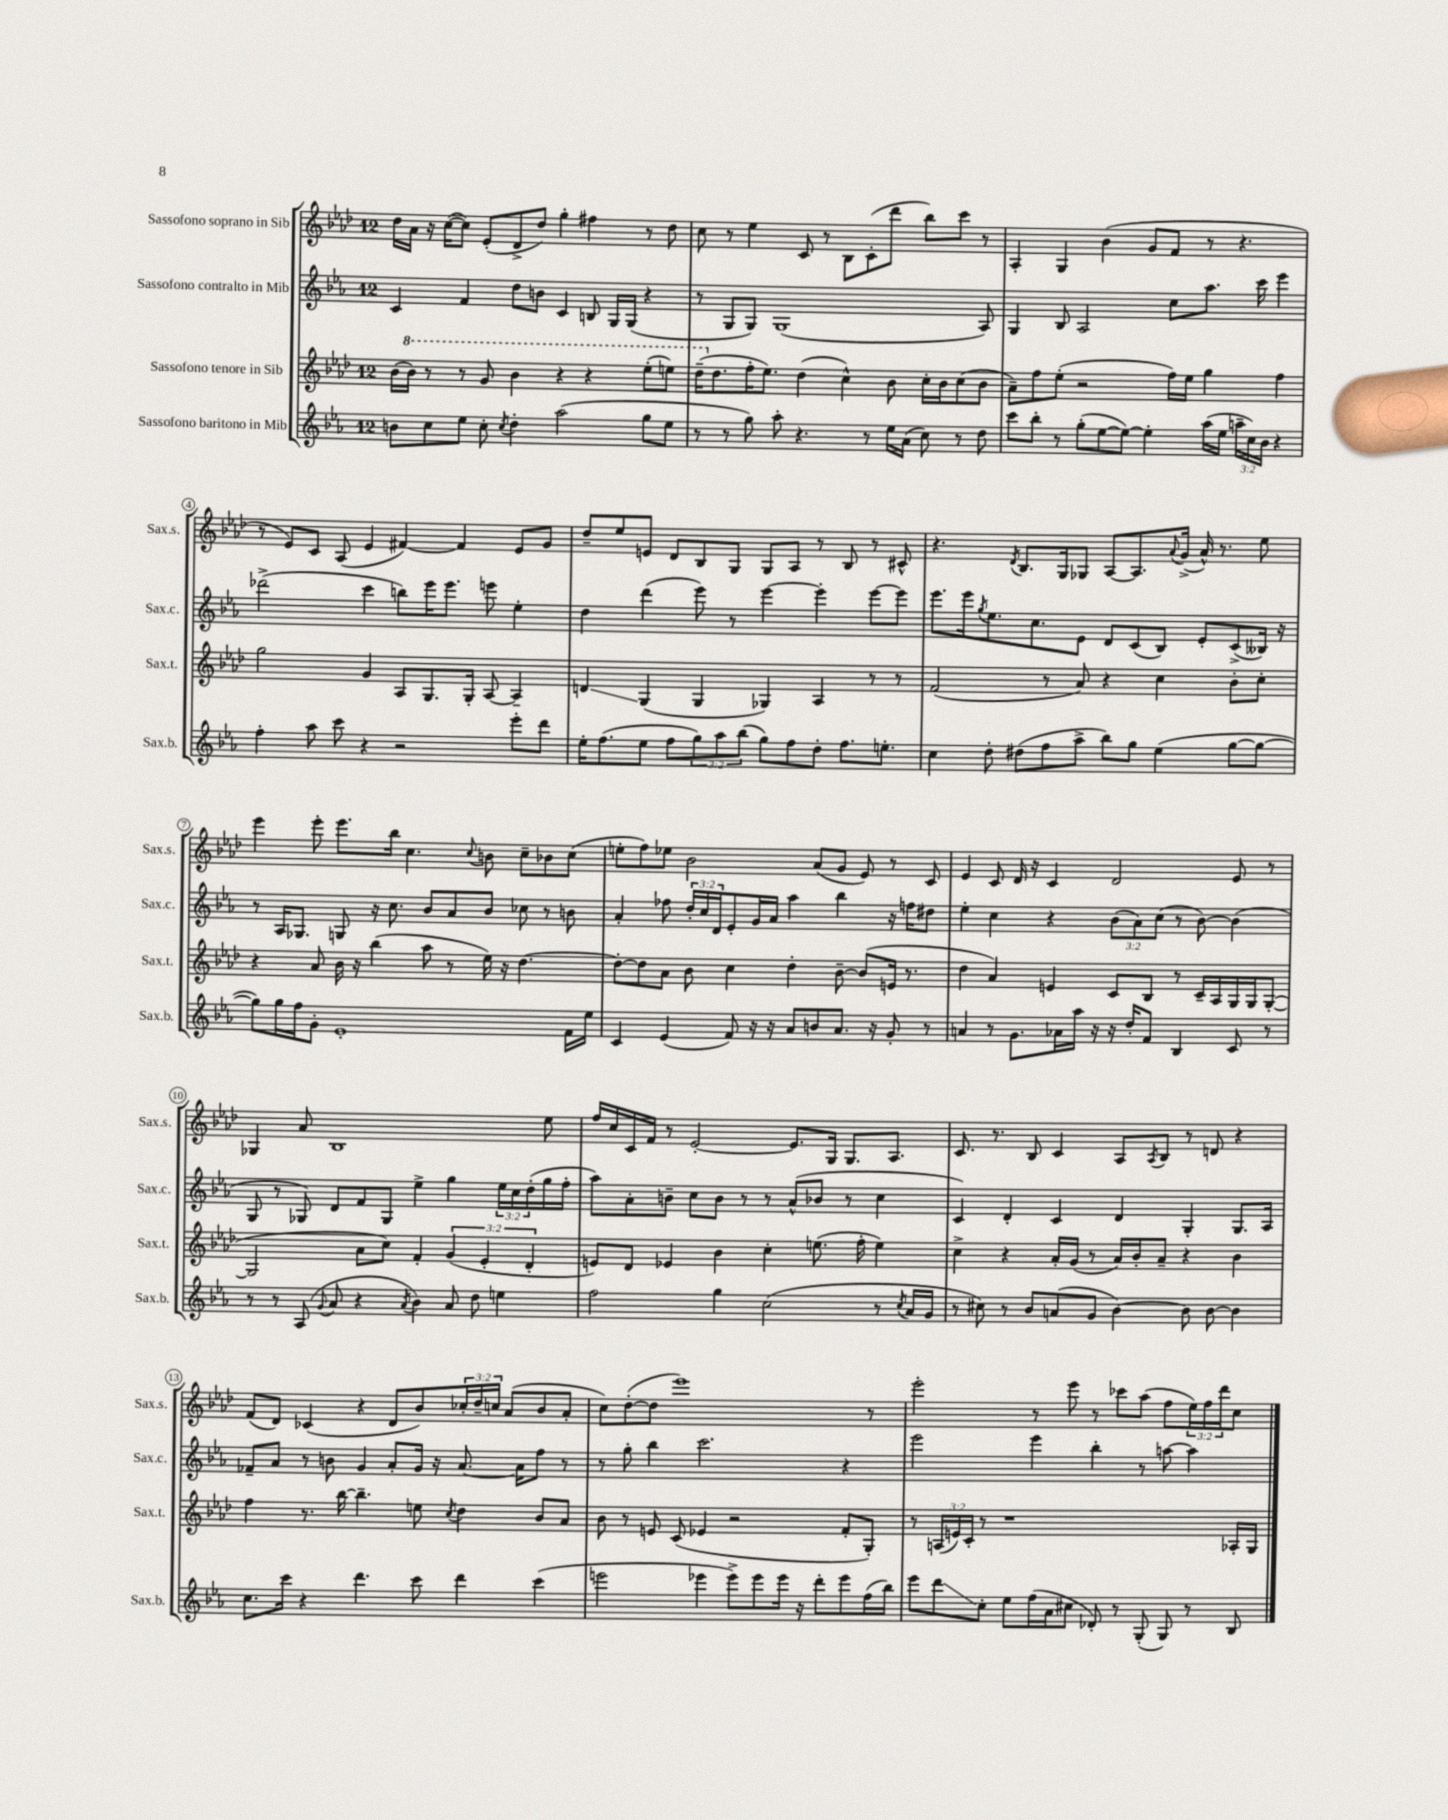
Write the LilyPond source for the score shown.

<<
\new StaffGroup <<
\new Staff = "s0" \with { instrumentName = "Sassofono soprano in Sib" shortInstrumentName = "Sax.s." } {
    \clef treble \key aes \major \once \override Staff.TimeSignature.style = #'single-digit \time 12/8 \override Staff.TupletNumber.text = #tuplet-number::calc-fraction-text
    des''16 aes'16 r16 c''16~( c''8) ees'8-.( des'8-> des''8) g''4-. fis''4 r8 des''8 |
    c''8 r8 ees''4 c'8 r8 bes8 c'8-.( des'''8 bes''8) c'''8 r8 |
    aes4-. g4 bes'4( g'8 f'8 r8 r4. |
    r8 ees'8) c'8 aes8( ees'4 fis'4~) fis'4 ees'8 g'8 |
    des''8-- ees''8 e'8 des'8 bes8 g8 g8 aes8 r8 bes8 r8 cis'8-^ |
    r4. \acciaccatura { des'8 } bes8. g16 ges8 aes8~ aes8. \appoggiatura { aes'8 } g'16->( aes'16-^) r8. ees''8 |
    ees'''4 ees'''8-. ees'''8. bes''16 c''4. \appoggiatura { c''8 } b'8 c''8-- bes'8 c''8( |
    e''8-. f''8) ees''8 bes'2 aes'8( g'8 ees'8) r8 c'8 |
    ees'4 c'8 des'16 r16 c'4 des'2 ees'8 r8 |
    ges4 aes'8 bes1 ees''8 |
    f''16 c''16 c'16 f'16 r8 ees'2~-. ees'8. g16 g8. aes8. |
    c'8. r8. bes8 c'4 aes8 \acciaccatura { aes8 } bes8 r8 d'8 r4 |
    f'8( des'8) ces'4( r4 des'8 bes'8) \tuplet 3/2 { ces''16-. des''16-- c''16 } aes'8( bes'8 aes'8-. |
    c''8) des''8~-.( des''8 ees'''1) r8 |
    ees'''2-. r8 ees'''8 r8 ces'''8 aes''8( f''8 \tuplet 3/2 { ees''16) f''16 des'''16 } c''8 \bar "|." |
}
\new Staff = "s1" \with { instrumentName = "Sassofono contralto in Mib" shortInstrumentName = "Sax.c." } {
    \clef treble \key ees \major \once \override Staff.TimeSignature.style = #'single-digit \time 12/8 \override Staff.TupletNumber.text = #tuplet-number::calc-fraction-text
    c'4 f'4 d''8 b'8 c'4 b8 g16 g16( r4 |
    r8 g8 g8) g1( aes8) |
    g4 bes8 aes2 c''8 aes''8. c'''16 ees'''4 |
    des'''2->( c'''4 b''8) ees'''16 ees'''8. e'''8 ees''4-. |
    d''4 d'''4( ees'''8) r8 ees'''4~ ees'''4-. ees'''8~ ees'''8 |
    ees'''8. ees'''16 \acciaccatura { g''8 } ees''8. c''8. ees'8 d'8 c'8( bes8) ees'8-. c'8->( beses16) r16 |
    r8 aes16 ges8. g8 r16 c''8. bes'8 aes'8 bes'8 ces''8 r8 b'8 |
    aes'4-. fes''8 \tuplet 3/2 { d''16-. c''16 d'16 } ees'8-. g'16 aes'16 aes''4 bes''4 r16 f''16 dis''8 |
    ees''4-. c''4 r4 \tuplet 3/2 { bes'8( aes'8) c''8( } r8 bes'8~) bes'4( |
    g8 r8 ges8) d'8 f'8 ges8 ees''4-> g''4 \tuplet 3/2 { ees''16 c''16 d''16-.( } g''16 f''16-. |
    aes''8) aes'8-. b'8-- c''8 b'8 r8 r8 aes'8-^( bes'8 r8 c''4 |
    c'4) d'4-. c'4 d'4 g4-. g8. aes16 |
    fes'8-- aes'8 r8 b'8 g'4 aes'8-. g'16 r16 aes'8.~ aes'16 f''8 r8 |
    r8 g''8-. bes''4 c'''2. r4 |
    ees'''2 ees'''4 bes''4-. r8 a''8~ a''4 \bar "|." |
}
\new Staff = "s2" \with { instrumentName = "Sassofono tenore in Sib" shortInstrumentName = "Sax.t." } {
    \clef treble \key aes \major \once \override Staff.TimeSignature.style = #'single-digit \time 12/8 \override Staff.TupletNumber.text = #tuplet-number::calc-fraction-text
    bes'16( \ottava #1 bes''16) r8 r8 g''8 bes''4 r4 r4 ees'''8-.( e'''8) |
    des'''16--( \ottava #0 des''8. f''16-. ees''8.) des''4( c''4-^) bes'8 c''16-. bes'16 c''8( bes'8 |
    aes'8--) f''8 ees''8-.( r2 f''16) ees''16 g''4 f''4 |
    g''2 g'4 aes8 g8. g16-. aes8~ aes4-- |
    d'4\glissando g4( g4 ges4) aes4 r8 r8 |
    f'2( r8 aes'8) r4 c''4 bes'8-. c''8-. |
    r4 aes'8 bes'16 r16 bes''4( aes''8 r8 ees''16) r16 des''4.~ |
    des''8~-. des''8 aes'8 bes'8 c''4 des''4-. bes'8~-- bes'8( e'16 r8. |
    des''4 aes'4) e'4 c'8 bes8 r8 c'16-- aes16 g16 g16 g8~-.( |
    g2 aes'8 c''8) f'4-. \tuplet 3/2 { g'4( ees'4-. des'4-. } |
    e'8) des'8 ees'4 bes'4 c''4-. e''8.( f''16-. e''4) |
    c''4-> r4 aes'16-. g'16( r8 aes'16) bes'16-. aes'8-- r4 bes'4 |
    f''4 r8. bes''16~ bes''4.-- e''8 \acciaccatura { c''8 } des''4 bes'8 aes'8 |
    bes'8 r8 e'8 c'8( ees'4 r2 f'8-. g8-.) |
    r8 \tuplet 3/2 { a16( e'16) c'16-. } r8 r1 aes16-. g16 \bar "|." |
}
\new Staff = "s3" \with { instrumentName = "Sassofono baritono in Mib" shortInstrumentName = "Sax.b." } {
    \clef treble \key ees \major \once \override Staff.TimeSignature.style = #'single-digit \time 12/8 \override Staff.TupletNumber.text = #tuplet-number::calc-fraction-text
    b'8 c''8 ees''8 c''8-. \acciaccatura { c''8 } d''4-. aes''2( g''8 ees''8 |
    r8 r8 g''8) aes''8-. r4. r8 ees''16 aes'16( c''8) r8 d''8 |
    c'''8 bes''8-. r8 g''8-.( ees''8~ ees''8~) ees''4-. aes''16( ees''16 \tuplet 3/2 { a''16-- c''16) bes'16 } r4 |
    f''4-. aes''8 c'''8 r4 r2 ees'''8-. d'''8 |
    ees''16-. f''8.( ees''8 f''8 \tuplet 3/2 { g''8) aes''8 bes''8( } g''8) f''8 d''8-. f''8. e''8.-. |
    c''4 d''8-. dis''8( f''8 aes''8-> bes''8) g''8 ees''4( g''8~ g''8~ |
    g''8) g''16 f''16 g'8-. ees'1-. f'16 ees''16 |
    c'4 ees'4( f'8) r16 r16 aes'8 b'8 aes'8. r16 g'8-. r8 |
    a'4 r8 g'8. aes'16 aes''16 r16 r16 d''16-. f'8 bes4 c'8 r8 |
    r8 r8 aes8( \appoggiatura { g'8 } aes'8 r4 \acciaccatura { aes'8 } bes'4) aes'8 d''8 e''4 |
    f''2 g''4 c''2( r8 \acciaccatura { c''8 } aes'16 g'16 |
    r8 cis''8) r8 bes'8 a'8( g'8 bes'4~) bes'8 bes'8~ bes'4 |
    c''8. c'''16 r4 d'''4. c'''8 d'''4 c'''4( |
    e'''2 ees'''4 ees'''8->) ees'''8 ees'''16 r16 d'''8-. ees'''8 f''16( bes''16) |
    ees'''8 d'''8\glissando c''8-. ees''8 f''16( aes'16 cis''8 des'8-.) r8 g8-.( g8) r8 bes8 \bar "|." |
}
>>
>>
\layout { \context { \Score \override BarNumber.stencil = #(make-stencil-circler 0.1 0.3 ly:text-interface::print) } }
